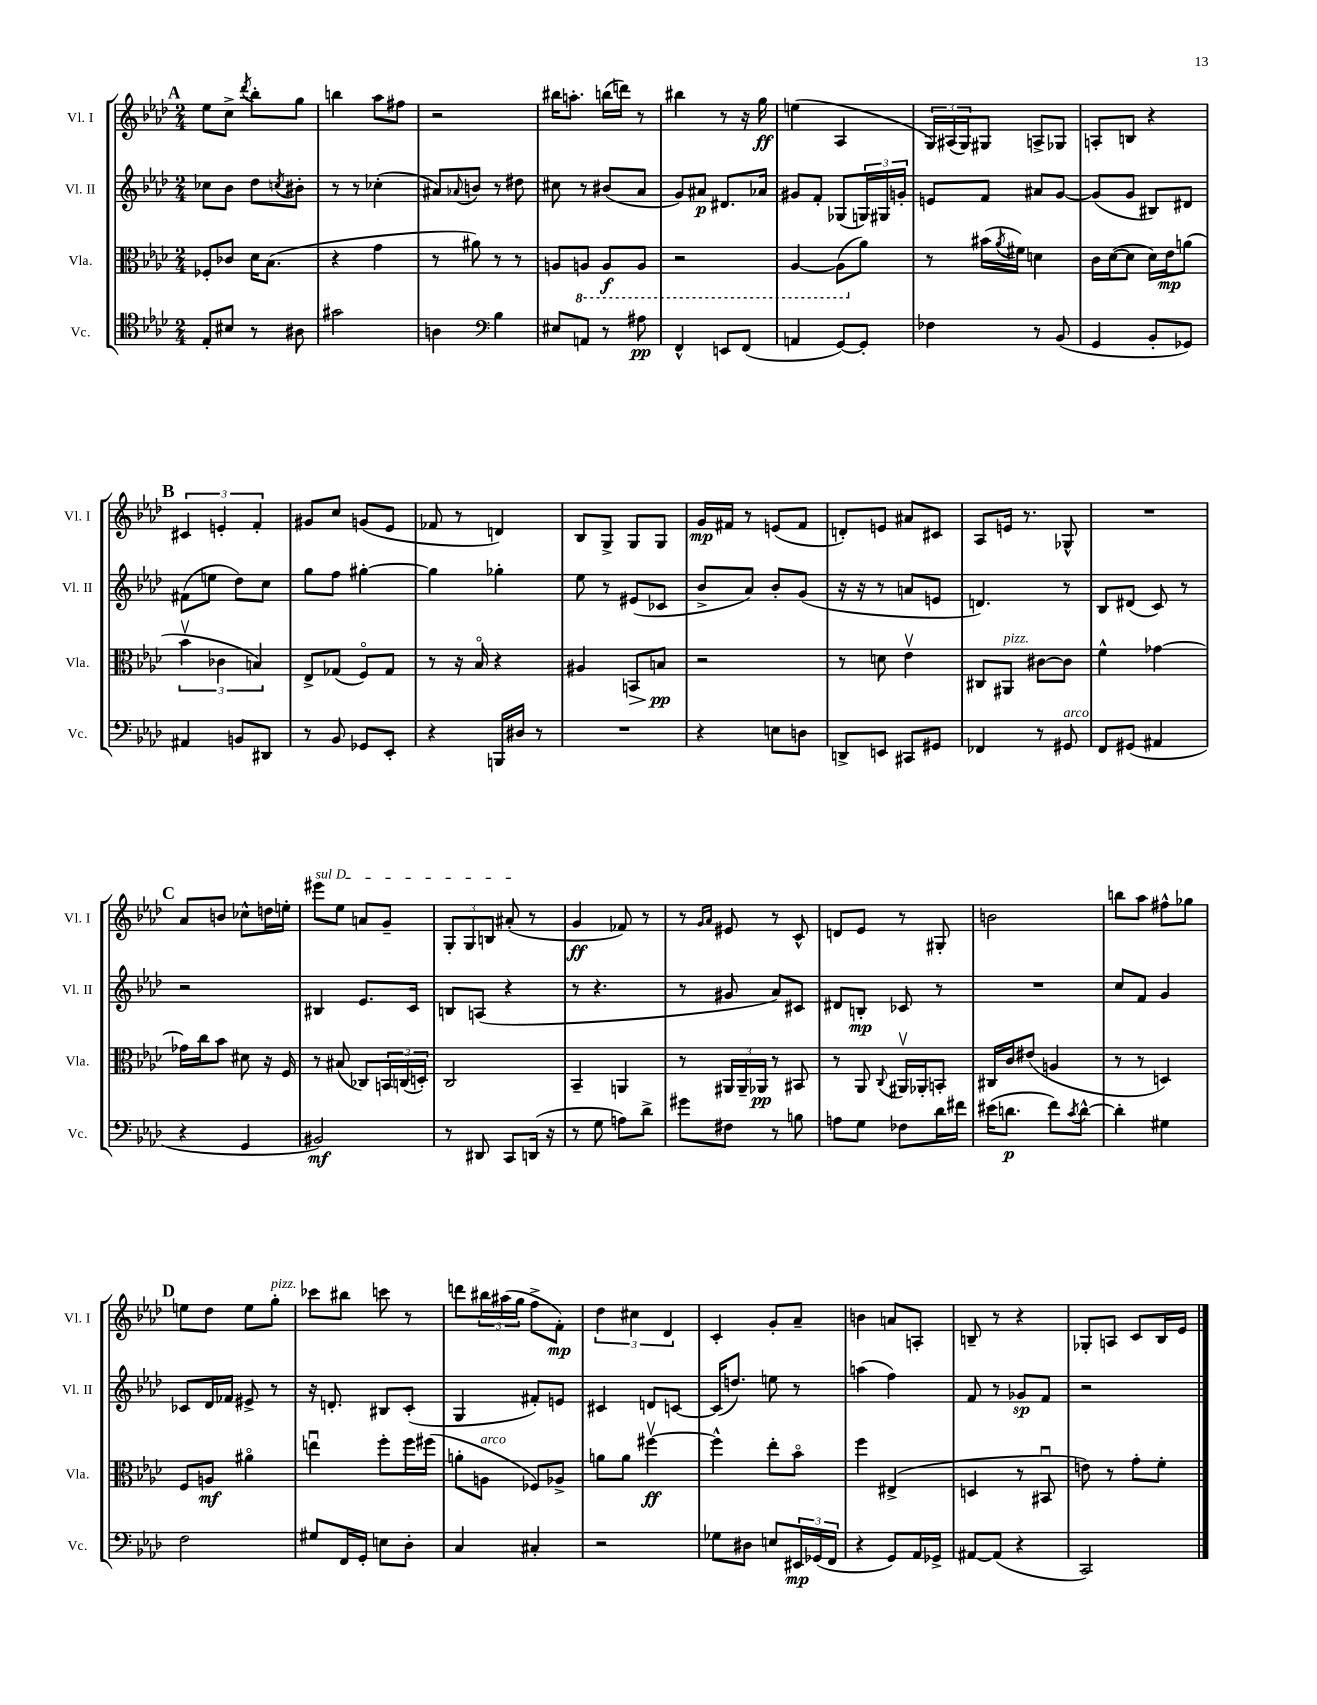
<<
\new StaffGroup <<
\new Staff = "s0" \with { instrumentName = "Vl. I" shortInstrumentName = "Vl. I" } {
    \clef treble \key aes \major \numericTimeSignature \time 2/4
    \mark \markup { \bold "A" } ees''8 c''8-> \acciaccatura { des'''8 } bes''8-. g''8 |
    b''4 aes''8 fis''8 |
    r2 |
    bis''16 a''8.-. b''16( d'''16) r8 |
    bis''4 r8 r16 g''16\ff |
    e''4( aes4 |
    \tuplet 3/2 { g16) ais16( g16) } gis8 a8-> ges8 |
    a8-. b8 r4 |
    \mark \markup { \bold "B" } \tuplet 3/2 { cis'4 e'4-. f'4-. } |
    gis'8 c''8 g'8( ees'8 |
    fes'8 r8 d'4) |
    bes8 g8-> g8 g8 |
    g'16\mp fis'16 r8 e'8( fis'8 |
    d'8-.) e'8 ais'8 cis'8 |
    aes8 e'16 r8. ges8-^ |
    R2 |
    \mark \markup { \bold "C" } aes'8 b'8 ces''8-^ d''16 e''16-. |
    \once \override TextSpanner.bound-details.left.text = \markup { \italic "sul D" } eis'''8\startTextSpan ees''8 a'8 g'8-- |
    \tuplet 3/2 { g8-. g8 b8 } ais'8-.\stopTextSpan( r8 |
    g'4\ff fes'8) r8 |
    r8 \grace { g'16 aes'16 } eis'8 r8 c'8-^ |
    d'8 ees'8 r8 gis8-. |
    b'2 |
    b''8 aes''8 fis''8-^ ges''8 |
    \mark \markup { \bold "D" } e''8 des''8 e''8 g''8-.^\markup { \italic "pizz." } |
    ces'''8 bis''8 c'''8 r8 |
    d'''8 \tuplet 3/2 { bis''16 ais''16( g''16 } f''8-> f'8-.\mp) |
    \tuplet 3/2 { des''4 cis''4 des'4 } |
    c'4-. g'8-. aes'8-- |
    b'4 a'8 a8-. |
    b8-- r8 r4 |
    ges8-. a8 c'8 bes16 ees'16 \bar "|." |
}
\new Staff = "s1" \with { instrumentName = "Vl. II" shortInstrumentName = "Vl. II" } {
    \clef treble \key aes \major \numericTimeSignature \time 2/4
    \mark \markup { \bold "A" } ces''8 bes'8 des''8 \acciaccatura { c''8 } bis'8-. |
    r8 r8 ces''4-.( |
    ais'8) \appoggiatura { aes'8 } b'8 r8 dis''8 |
    cis''8 r8 bis'8( aes'8 |
    g'8) ais'8\p dis'8. aes'16 |
    gis'8 f'8-. ges8( \tuplet 3/2 { g16) gis16 g'16-. } |
    e'8 f'8 ais'8 g'8~ |
    g'8( g'8 bis8) dis'8 |
    \mark \markup { \bold "B" } fis'8( e''8 des''8) c''8 |
    g''8 f''8 gis''4~-. |
    gis''4 ges''4-. |
    ees''8 r8 eis'8( ces'8 |
    bes'8-> aes'8) bes'8-. g'8( |
    r16 r16 r8 a'8 e'8 |
    d'4.) r8 |
    bes8 dis'8( c'8) r8 |
    \mark \markup { \bold "C" } r2 |
    bis4 ees'8. c'16 |
    b8 a8( r4 |
    r8 r4. |
    r8 gis'8 aes'8) cis'8 |
    dis'8 b8-.\mp ces'8 r8 |
    R2 |
    c''8 f'8 g'4 |
    \mark \markup { \bold "D" } ces'8 des'16 fes'16 eis'8-> r8 |
    r16 d'8.-. bis8 c'8-.( |
    g4 fis'8-.) e'8 |
    cis'4 d'8 c'8~ |
    c'16( d''8.) e''8 r8 |
    a''4( f''4) |
    f'8 r8 ges'8\sp f'8 |
    r2 \bar "|." |
}
\new Staff = "s2" \with { instrumentName = "Vla." shortInstrumentName = "Vla." } {
    \clef alto \key aes \major \numericTimeSignature \time 2/4
    \mark \markup { \bold "A" } fes8-. ces'8 des'16 bes8.( |
    r4 g'4 |
    r8 ais'8) r8 r8 |
    a8 \ottava #-1 a,8 a,8\f a,8 |
    r2 |
    aes,4~ aes,8( \ottava #0 aes'8) |
    r8 bis'16( \acciaccatura { aes'8 } fis'16) d'4 |
    c'16 des'16~( des'8 des'16) ees'16\mp a'8( |
    \mark \markup { \bold "B" } \tuplet 3/2 { bes'4\upbow ces'4 b4) } |
    ees8-> ges8( f8\flageolet) ges8 |
    r8 r16 bes16\flageolet r4 |
    ais4 b,8\> b8\pp\! |
    r2 |
    r8 d'8 ees'4\upbow |
    cis8 ais,8^\markup { \italic "pizz." } cis'8~ cis'8 |
    f'4-^ ges'4~ |
    \mark \markup { \bold "C" } ges'16 c''16 bes'8 dis'8 r16 f16 |
    r8 bis8( ces8) \tuplet 3/2 { b,16 c16( d16-.) } |
    c2 |
    bes,4-- a,4 |
    r8 \tuplet 3/2 { ais,16 ais,16-- aes,16\pp } r8 bis,8 |
    r8 aes,8 \appoggiatura { c8 } ais,16\upbow aes,16-. b,8-. |
    cis16 c'16 eis'8( a4 |
    r8 r8 d4) |
    \mark \markup { \bold "D" } f8 a8\mf ais'4\flageolet |
    e''4\downbow f''8-. f''16 fis''16( |
    a'8-. a8^\markup { \italic "arco" } fes8) aes8-> |
    a'8 a'8 fis''4~\upbow\ff |
    fis''4-^ ees''8-. bes'8\flageolet |
    f''4 eis4->( |
    d4 r8 bis,8\downbow |
    e'8) r8 g'8-. f'8-. \bar "|." |
}
\new Staff = "s3" \with { instrumentName = "Vc." shortInstrumentName = "Vc." } {
    \clef tenor \key aes \major \numericTimeSignature \time 2/4
    \mark \markup { \bold "A" } ees8-. bis8 r8 ais8 |
    gis'2 |
    a4 \clef bass bes4 |
    eis8 a,8 r8 ais8\pp |
    f,4-^ e,8 f,8( |
    a,4 g,8~) g,8-. |
    fes4 r8 bes,8( |
    g,4 bes,8-. ges,8) |
    \mark \markup { \bold "B" } ais,4 b,8 dis,8 |
    r8 bes,8 ges,8 ees,8-. |
    r4 b,,16 dis16 r8 |
    R2 |
    r4 e8 d8 |
    d,8-> e,8 cis,8 gis,8 |
    fes,4 r8 gis,8^\markup { \italic "arco" } |
    f,8 gis,8( ais,4 |
    \mark \markup { \bold "C" } r4 g,4 |
    bis,2\mf) |
    r8 dis,8 c,8 d,16( r16 |
    r8 g8 a8) des'8-> |
    gis'8 fis8 r8 b8 |
    a8 g8 fes8 des'16 fis'16 |
    eis'16( d'8.\p f'8) \acciaccatura { c'8 } d'8~-^ |
    d'4-. gis4 |
    \mark \markup { \bold "D" } f2 |
    gis8 f,16 g,16-. e8 des8-. |
    c4 cis4-. |
    r2 |
    ges8 dis8 e8 \tuplet 3/2 { eis,16\mp ges,16( f,16 } |
    r4 g,8) aes,16 ges,16-> |
    ais,8~ ais,8( r4 |
    c,2) \bar "|." |
}
>>
>>
\layout { \context { \Score \remove "Bar_number_engraver" } }
